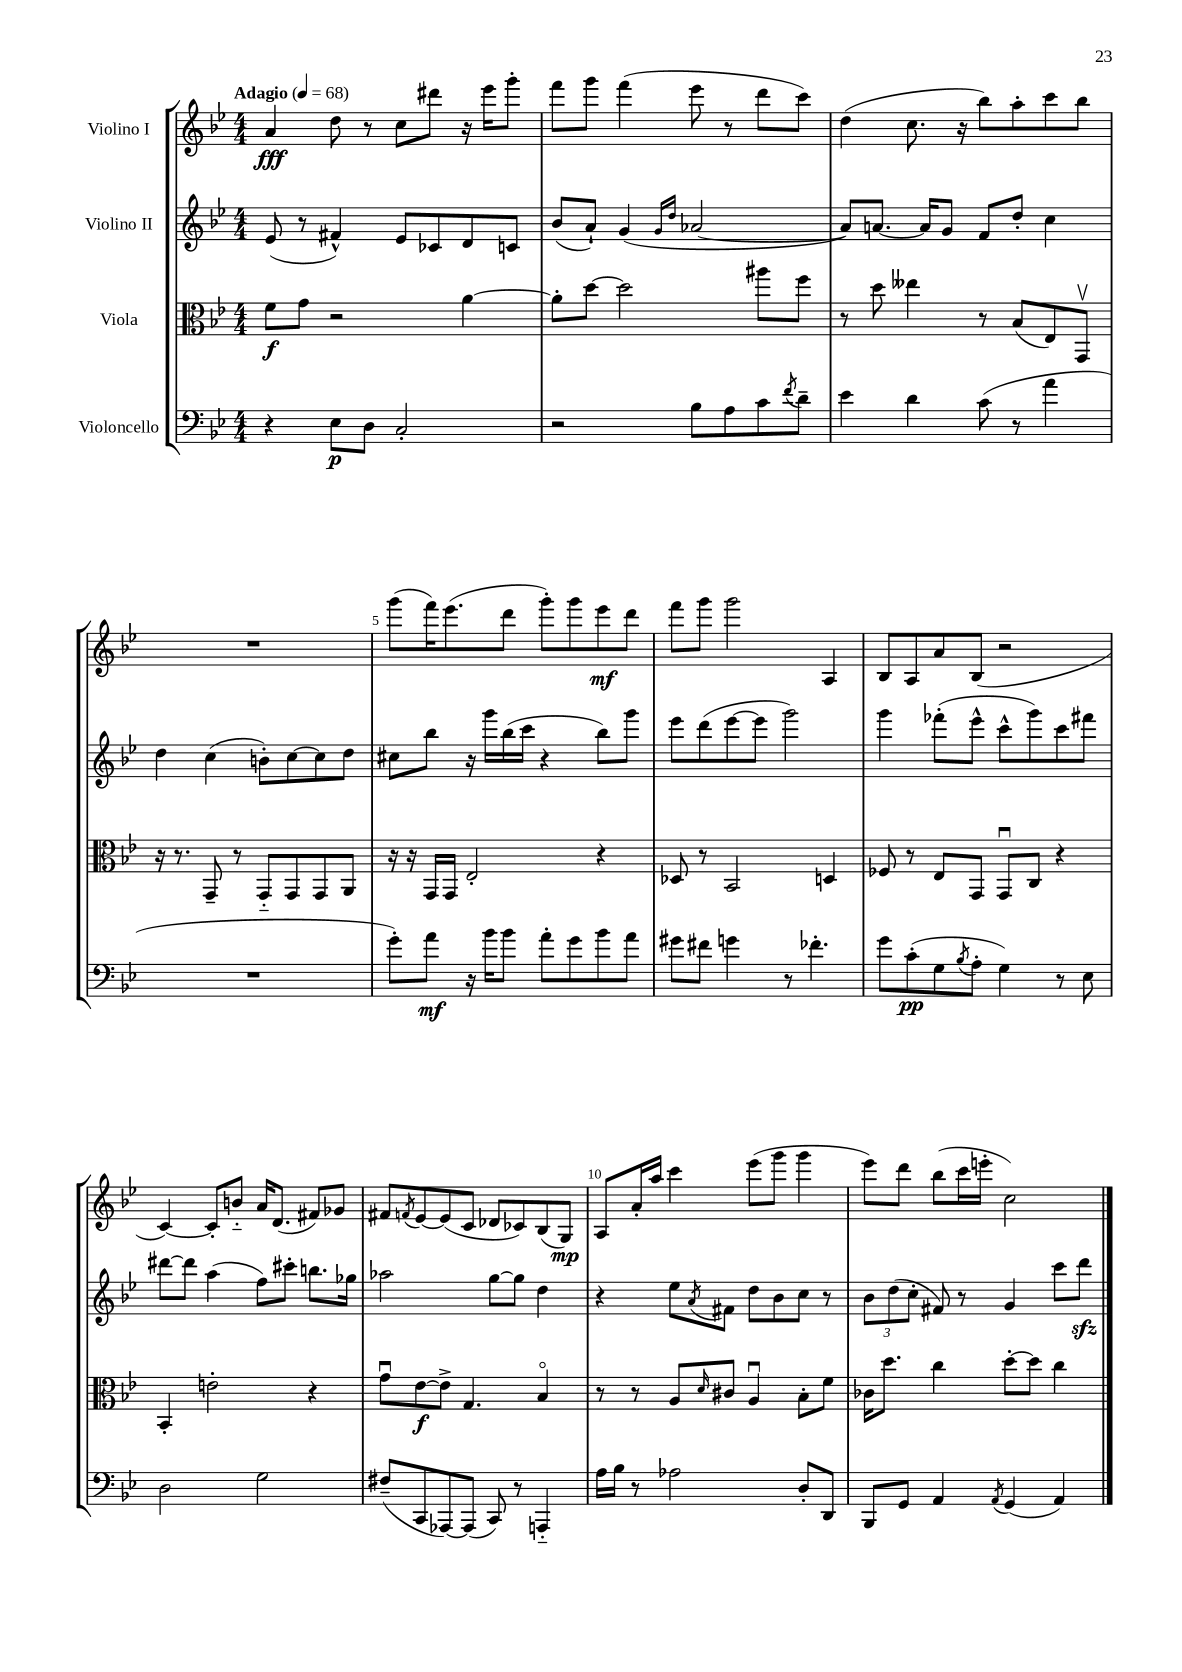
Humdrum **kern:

**kern	**kern	**kern	**kern
*staff4	*staff3	*staff2	*staff1
*clefF4	*clefC3	*clefG2	*clefG2
*k[b-e-]	*k[b-e-]	*k[b-e-]	*k[b-e-]
*M4/4	*M4/4	*M4/4	*M4/4
*MM68	*MM68	*MM68	*MM68
4r	8f\L	(8e-/	4a/
.	8g\J	8r	.
8E-\L	2r	4f#^^/)	8dd\
8D\J	.	.	8r
2C'/	.	8e-/L	8cc\L
.	.	8c-/	8ddd#\J
.	[4a\	8d/	16r
.	.	.	16eee-\LK
.	.	8c/J	8ggg'\J
=	=	=	=
2r	8a'\]L	(8b-/L	8fff\L
.	[8dd\J	8a`/J)	8ggg\J
.	2dd\]	(4g/	(4fff\
.	.	16qqg/LL	.
.	.	16qqdd/JJ	.
8B-\L	.	[2a-/	8eee-\
8A\	.	.	8r
8c\	8aa#\L	.	8ddd\L
8qf/	.	.	.
8d~\J	8ff\J	.	8ccc\J)
=	=	=	=
4e-\	8r	8a-/]L)	(4dd\
.	8dd\	[8.a/J	.
4d\	4ee--\	.	8.cc\
.	.	16a/]LK	.
.	.	8g/J	.
.	.	.	16r
(8c\	8r	8f/L	8bb-\L)
8r	(8B-/L	8dd'/J	8aa'\
4a\	8E-/)	4cc\	8ccc\
.	8GGv/J	.	8bb-\J
=	=	=	=
1r	16r	4dd\	1r
.	8.r	.	.
.	8GG~/	(4cc\	.
.	8r	.	.
.	8GG'~/L	8b'\L)	.
.	8GG/	[8cc\	.
.	8GG/	8cc\]	.
.	8AA/J	8dd\J	.
=	=	=	=
8g'\L)	16r	8cc#\L	(8ggg\L
.	16r	.	.
8a\J	16GG/LL	8bb-\J	16fff\K)
.	16GG/JJ	.	(8.eee-\
16r	2E-'/	16r	.
16b-\LK	.	16ggg\LL	.
8b-\J	.	(16bb-\	8ddd\J
.	.	16ccc\JJ	.
8a'\L	.	4r	8ggg'\L)
8g\	.	.	8ggg\
8b-\	4r	8bb-\L)	8eee-\
8a\J	.	8ggg\J	8ddd\J
=	=	=	=
8g#\L	8D-/	8eee-\L	8fff\L
8f#\J	8r	(8ddd\	8ggg\J
4g\	2BB-/	[8eee-\	2ggg\
.	.	8eee-\]J	.
8r	.	2ggg\)	.
4.f-'\	.	.	.
.	4D/	.	4A/
=	=	=	=
8g\L	8F-/	4ggg\	8B-/L
(8c'\	8r	.	8A/
8G\	8E-/L	(8fff-'\L	8a/
8qB-/	.	.	.
8A'\J	8GG/J	8eee-^^\J	(8B-/J
4G\)	8GGu/L	8ccc^^\L	2r
.	8C/J	8ggg\)	.
8r	4r	8ccc\	.
8E-\	.	8fff#\J	.
=	=	=	=
2D\	4BB-'/	[8ddd#\L	[4c/)
.	.	8ddd#\]J	.
.	2e'\	(4aa\	8c'/]L
.	.	.	8b'~/J
2G\	.	8ff\L)	16a/LK
.	.	.	(8.d/J
.	.	8ccc#'\J	.
.	4r	8.bb\L	8f#/L)
.	.	.	8g-/J
.	.	16gg-\Jk	.
=	=	=	=
(8F#~/L	8gu\L	2aa-\	8f#/L
.	.	.	8qf/
8CC/	[8e-\	.	[8e-/
[8AAA-/)	8e-^\]J	.	(8e-/]
(8AAA-/]J	4.G/	.	8c/J
8CC/)	.	[8gg\L	8d-/L
8r	.	8gg\]J	8c-/)
4AAA'~/	4B-o/	4dd\	(8B-/
.	.	.	8G/J)
=	=	=	=
16A\LL	8r	4r	8A/L
16B-\JJ	.	.	.
8r	8r	.	16a'/L
.	.	.	16aa/JJ
2A-\	8A/L	8ee-\L	4ccc\
.	16qqd/	8qa/	.
.	8c#/J	8f#\J	.
.	4Au/	8dd\L	(8eee-\L
.	.	8b-\	8ggg\J
8D'/L	8B-'\L	8cc\J	4ggg\
8DD/J	8f\J	8r	.
=	=	=	=
8BBB-/L	16c-\LK	12b-\L	8eee-\L)
.	8.dd\J	.	.
.	.	(12dd\	.
8GG/J	.	.	8ddd\J
.	.	12cc'\J	.
4AA/	4cc\	8f#/)	(8bb-\L
.	.	8r	16ccc\L
.	.	.	16eee'\JJ
8qAA/	.	.	.
(4GG/	[8dd'\L	4g/	2cc\)
.	8dd\]J	.	.
4AA/)	4cc\	8ccc\L	.
.	.	8ddd\J	.
==	==	==	==
*-	*-	*-	*-
